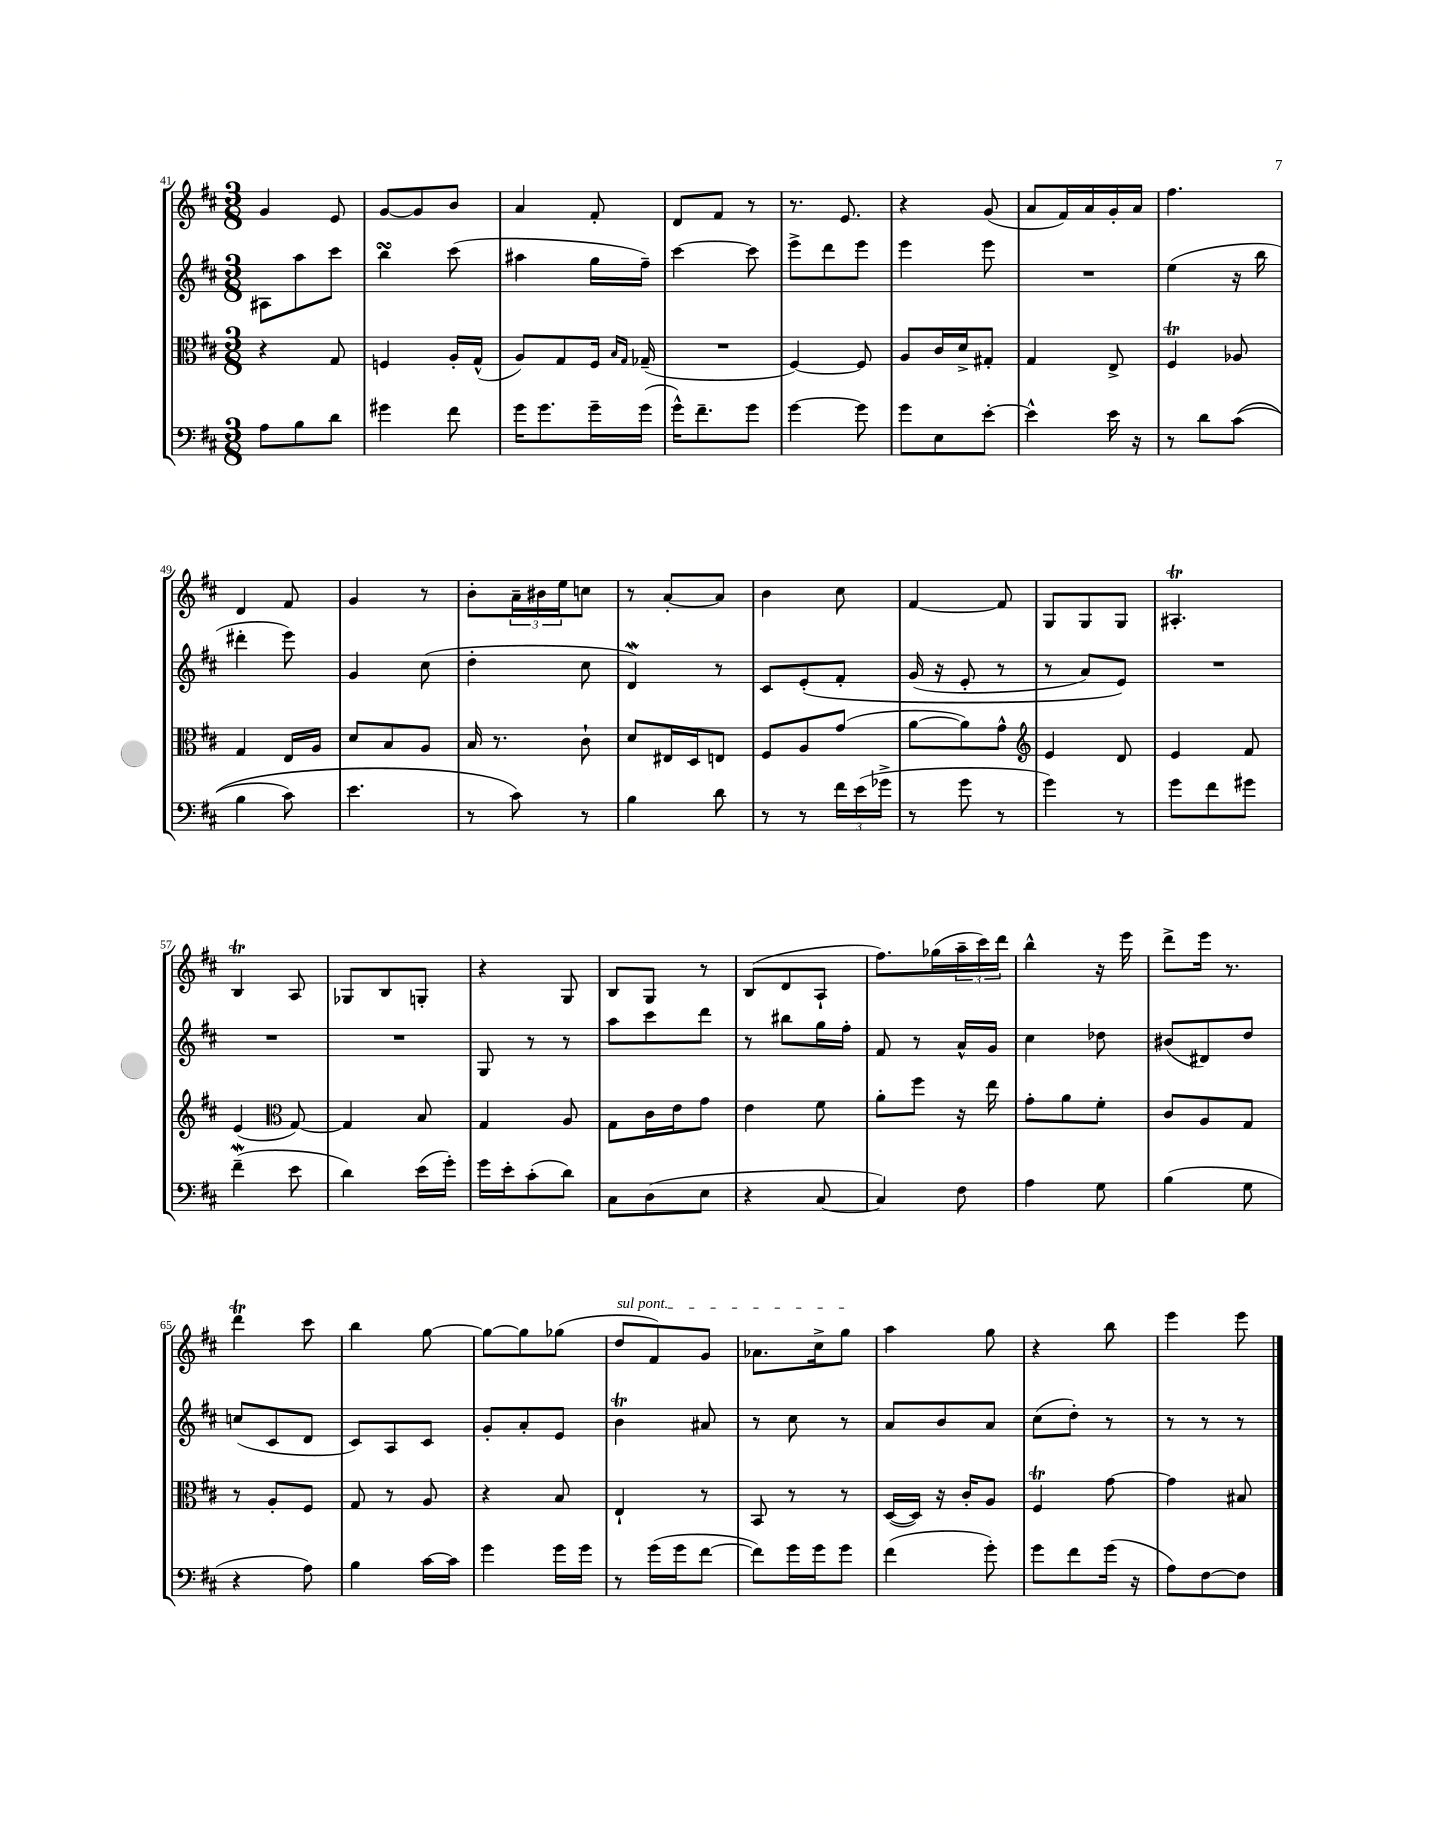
<<
\new StaffGroup <<
\new Staff = "s0" {
    \clef treble \key d \major \numericTimeSignature \time 3/8
    g'4 e'8 |
    g'8~ g'8 b'8 |
    a'4 fis'8-. |
    d'8 fis'8 r8 |
    r8. e'8. |
    r4 g'8( |
    a'8 fis'16) a'16 g'16-. a'16 |
    fis''4. |
    d'4 fis'8 |
    g'4 r8 |
    b'8-. \tuplet 3/2 { a'16-- bis'16 e''16 } c''8 |
    r8 a'8~-. a'8 |
    b'4 cis''8 |
    fis'4~ fis'8 |
    g8 g8 g8 |
    ais4.-.\trill |
    b4\trill a8 |
    ges8 b8 g8-. |
    r4 g8 |
    b8 g8 r8 |
    b8( d'8 a8-! |
    fis''8.) ges''16( \tuplet 3/2 { a''16-- cis'''16) d'''16 } |
    b''4-^ r16 e'''16 |
    d'''8-> e'''16 r8. |
    d'''4\trill cis'''8 |
    b''4 g''8~ |
    g''8~ g''8 ges''8( |
    \once \override TextSpanner.bound-details.left.text = \markup { \italic "sul pont." } d''8\startTextSpan fis'8) g'8 |
    aes'8. cis''16-> g''8\stopTextSpan |
    a''4 g''8 |
    r4 b''8 |
    e'''4 e'''8 \bar "|." |
}
\new Staff = "s1" {
    \clef treble \key d \major \numericTimeSignature \time 3/8
    ais8 a''8 cis'''8 |
    b''4\turn cis'''8( |
    ais''4 g''16 fis''16--) |
    cis'''4~ cis'''8 |
    e'''8-> d'''8 e'''8 |
    e'''4 e'''8 |
    R4. |
    e''4( r16 b''16 |
    dis'''4-. e'''8) |
    g'4 cis''8( |
    d''4-. cis''8 |
    d'4\mordent) r8 |
    cis'8 e'8-.\( fis'8-. |
    g'16( r16 e'8-. r8 |
    r8 a'8) e'8\) |
    R4. |
    R4. |
    R4. |
    g8 r8 r8 |
    a''8 cis'''8 d'''8 |
    r8 bis''8 g''16 fis''16-. |
    fis'8 r8 a'16-^ g'16 |
    cis''4 des''8 |
    bis'8( dis'8) d''8 |
    c''8( cis'8 d'8 |
    cis'8) a8 cis'8 |
    g'8-. a'8-. e'8 |
    b'4\trill ais'8 |
    r8 cis''8 r8 |
    a'8 b'8 a'8 |
    cis''8( d''8-.) r8 |
    r8 r8 r8 \bar "|." |
}
\new Staff = "s2" {
    \clef alto \key d \major \numericTimeSignature \time 3/8
    r4 g8 |
    f4 a16-. g16-^( |
    a8) g8 fis16 \grace { b16 g16 } ges16--( |
    R4. |
    fis4~) fis8 |
    a8 cis'16 d'16-> gis8-. |
    g4 e8-> |
    fis4\trill aes8 |
    g4 e16 a16 |
    d'8 b8 a8 |
    b16 r8. cis'8-! |
    d'8 eis16 d16 e8 |
    fis8 a8 g'8( |
    a'8~ a'8) g'8-^ |
    \clef treble e'4 d'8 |
    e'4 fis'8 |
    e'4( \clef alto g8~) |
    g4 b8 |
    g4 a8 |
    g8 cis'16 e'16 g'8 |
    e'4 fis'8 |
    a'8-. fis''8 r16 e''16 |
    g'8-. a'8 fis'8-. |
    cis'8 a8 g8 |
    r8 a8-. fis8 |
    g8 r8 a8 |
    r4 b8 |
    e4-! r8 |
    b,8 r8 r8 |
    d16~( d16) r16 cis'16-. a8 |
    fis4\trill g'8~ |
    g'4 bis8 \bar "|." |
}
\new Staff = "s3" {
    \clef bass \key d \major \numericTimeSignature \time 3/8
    a8 b8 d'8 |
    gis'4 fis'8 |
    g'16 g'8. g'16-- g'16( |
    g'16-^) fis'8.-- g'8 |
    g'4~ g'8 |
    g'8 e8 e'8~-. |
    e'4-^ e'16 r16 |
    r8 d'8 cis'8(\( |
    b4 cis'8) |
    e'4. |
    r8 cis'8\) r8 |
    b4 d'8 |
    r8 r8 \tuplet 3/2 { fis'16 e'16( ges'16-> } |
    r8 g'8 r8 |
    g'4) r8 |
    g'8 fis'8 gis'8 |
    fis'4--\mordent( e'8 |
    d'4) e'16( g'16-.) |
    g'16 e'16-. cis'8-.( d'8) |
    cis8 d8( e8 |
    r4 cis8~ |
    cis4) fis8 |
    a4 g8 |
    b4( g8 |
    r4 a8) |
    b4 cis'16~ cis'16 |
    g'4 g'16 g'16 |
    r8 g'16( g'16 fis'8~ |
    fis'8) g'16 g'16 g'8 |
    fis'4( g'8-.) |
    g'8 fis'8 g'16( r16 |
    a8) fis8~ fis8 \bar "|." |
}
>>
>>
\layout { \context { \Score currentBarNumber = #41 } }
